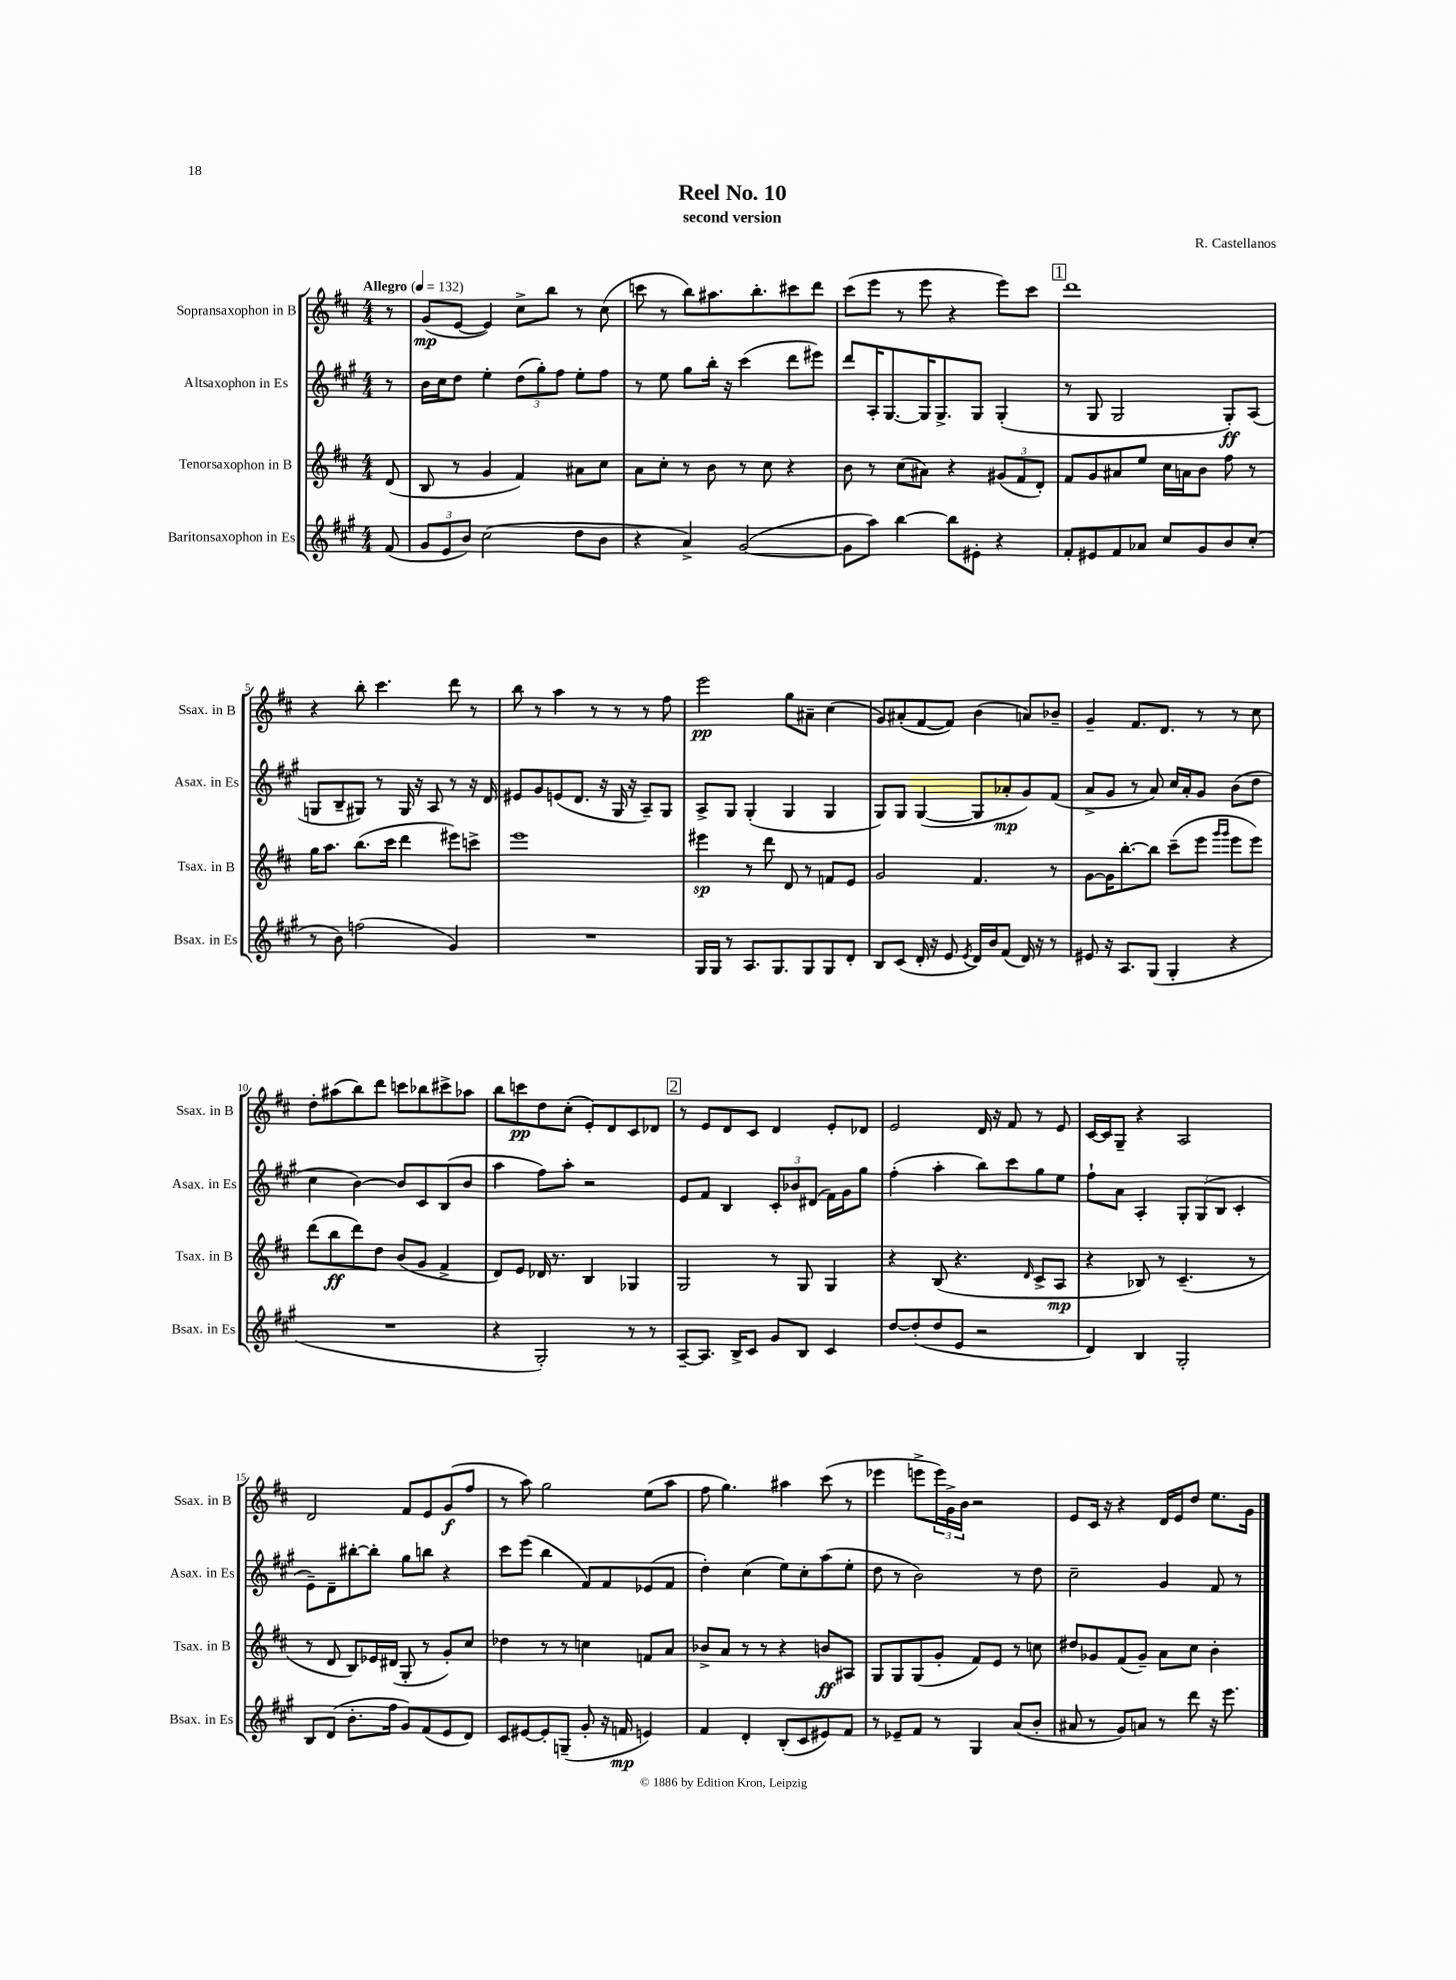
\header { title = "Reel No. 10" composer = "R. Castellanos" subtitle = "second version" }
<<
\new StaffGroup <<
\new Staff = "s0" \with { instrumentName = "Sopransaxophon in B" shortInstrumentName = "Ssax. in B" } {
    \clef treble \key d \major \numericTimeSignature \time 4/4 \partial 8 \tempo "Allegro" 4 = 132
    r8 |
    g'8\mp( e'8~ e'4) cis''8-> b''8 r8 cis''8( |
    c'''8 r8 b''8) ais''8. b''8.-. cis'''8 d'''8 |
    cis'''8( e'''8 r8 e'''8 r4 e'''8) cis'''8 |
    \mark \markup { \box "1" } d'''1 |
    r4 b''8-. cis'''4. d'''8 r8 |
    b''8 r8 a''4 r8 r8 r8 fis''8 |
    e'''2\pp g''8 ais'8-- cis''4( |
    g'8) ais'8-.( fis'8~ fis'8) b'4( a'8) bes'8-- |
    g'4-- fis'8. d'8. r8 r8 cis''8 |
    d''8-. ais''8( b''8) d'''8 c'''8 bes''8 cis'''8-> aes''8 |
    b''8 c'''8\pp d''8 cis''8-.( e'8-.) d'8 cis'8 des'8 |
    \mark \markup { \box "2" } r8 e'8 d'8 cis'8 d'4 e'8-. des'8 |
    e'2 d'16 r16 fis'8 r8 e'8 |
    cis'16~ cis'16 g8-- r4 a2 |
    d'2 fis'8 e'8 g'8\f( fis''8 |
    r8 a''8) g''2 e''8( a''8 |
    fis''8 g''4.) ais''4 cis'''8( r8 |
    ees'''4 e'''8-> \tuplet 3/2 { e'''16) g'16-> b'16 } r2 |
    e'8 cis'16 r16 r4 d'16 e'16 d''8 e''8. g'16 \bar "|." |
}
\new Staff = "s1" \with { instrumentName = "Altsaxophon in Es" shortInstrumentName = "Asax. in Es" } {
    \clef treble \key a \major \numericTimeSignature \time 4/4 \partial 8
    r8 |
    b'16 cis''16 d''8 e''4-. \tuplet 3/2 { d''8( gis''8-.) fis''8 } e''8-. fis''8 |
    r8 e''8 gis''8 b''16-. r16 cis'''4( d'''8 eis'''8) |
    d'''8 a16-. gis8.~ gis16 gis8.-> gis8 gis4-.( |
    \mark \markup { \box "1" } r8 gis8 gis2 gis8-.\ff) a8( |
    g8 b8-- gis8) r8 gis16 r16 a8 r8 r16 d'16 |
    eis'8 gis'8 e'8( d'8. r16 gis16 r16 a8--) gis8 |
    a8-> gis8 gis4-.( gis4 gis4 |
    gis8) gis8 gis4~( gis8 aes'8-.\mp gis'8) fis'8( |
    a'8-> gis'8 r8 a'8) cis''16 a'16-. gis'8 b'8( d''8 |
    cis''4 b'4~) b'8 cis'8 b8( b'8 |
    a''4 fis''8) a''8-. r2 |
    \mark \markup { \box "2" } e'8 fis'8 b4 \tuplet 3/2 { cis'8-. bes'8 dis'8( } fis'16) gis'16 gis''8 |
    fis''4-.( a''4-. b''8) cis'''8 gis''8 e''8 |
    fis''8-! a'8 a4-. \tuplet 3/2 { gis8-. gis8( b8 } cis'4-. |
    e'8--) d'8-- bis''8~-. bis''8-. gis''8 b''8 r4 |
    cis'''8 e'''8( b''4 fis'8) fis'8 ees'8( fis'8 |
    d''4-.) cis''4( e''8) cis''8-. a''8( e''8-. |
    d''8 r8 b'2) r8 d''8 |
    cis''2-- gis'4 fis'8 r8 \bar "|." |
}
\new Staff = "s2" \with { instrumentName = "Tenorsaxophon in B" shortInstrumentName = "Tsax. in B" } {
    \clef treble \key d \major \numericTimeSignature \time 4/4 \partial 8
    d'8( |
    b8 r8 g'4 fis'4) ais'8 cis''8 |
    a'8 cis''8-. r8 b'8 r8 cis''8 r4 |
    b'8 r8 cis''8( ais'8) r4 \tuplet 3/2 { gis'8( fis'8 d'8-.) } |
    \mark \markup { \box "1" } fis'8 g'8 ais'8 e''8 cis''16 a'16 b'8 fis''8 r8 |
    g''16 a''8. b''8.( cis'''16 d'''4 eis'''8) c'''8-> |
    e'''1 |
    eis'''4\sp r8 d'''8 d'8 r8 f'8 e'8 |
    g'2 fis'4. r8 |
    g'8~ g'16 b''8.~-. b''8 cis'''8--( e'''8 \grace { g'''16 g'''16 } e'''8 e'''8) |
    d'''8( b''8\ff d'''8) d''8 b'8( g'8 fis'4-> |
    d'8) e'8 des'16 r8. b4 ges4 |
    \mark \markup { \box "2" } g2 r8 g8 g4 |
    r4 b8( r4. \grace { d'16 } cis'8-> a8\mp |
    r4 bes8) r8 cis'4.--( r8 |
    r8 d'8 b8) ees'16 dis'16( g8-. r8 g'8-.) cis''8 |
    des''4 r8 r8 c''4 f'8 a'8 |
    bes'8-> a'8 r8 r8 r4 b'8\ff ais8 |
    g8 g8 g8( g'8-. fis'8) e'8 r8 c''8 |
    dis''8 ges'8 fis'8( ges'8--) a'8 cis''8 b'4-. \bar "|." |
}
\new Staff = "s3" \with { instrumentName = "Baritonsaxophon in Es" shortInstrumentName = "Bsax. in Es" } {
    \clef treble \key a \major \numericTimeSignature \time 4/4 \partial 8
    fis'8( |
    \tuplet 3/2 { gis'8 e'8 b'8) } cis''2( d''8 b'8 |
    r4 a'4->) gis'2~( |
    gis'8 a''8) b''4~ b''8 eis'8-. r4 |
    \mark \markup { \box "1" } fis'8-. eis'8 fis'8 aes'8 cis''8 gis'8 b'8 cis''8-.( |
    r8 b'8) f''2( gis'4) |
    R1 |
    gis16 gis16 r8 a8. gis8. gis8 gis8 d'8-. |
    b8 cis'8( d'16-. r16 e'8 \acciaccatura { e'8 } d'16) b'16 fis'8( d'16) r16 r8 |
    eis'8 r16 a8. gis8( gis4-. r4 |
    R1 |
    r4 gis2-.) r8 r8 |
    \mark \markup { \box "2" } a8~-- a8. b16-> cis'8 gis'8 b8 cis'4 |
    d''8~ d''8-.( d''8 e'8 r2 |
    d'4) b4 gis2-. |
    b8 d'8( b'8.-. fis''16 gis'8) fis'8( e'8 d'8) |
    cis'8 eis'8~ eis'8-. g8--( gis'8-. r16 f'16\mp e'4) |
    fis'4 d'4-. b8-.( cis'8 eis'8) fis'8 |
    r8 ees'8-- fis'8 r8 gis4 a'8( b'8-. |
    ais'8 r8 gis'8) a'8 r8 d'''8 r16 e'''8. \bar "|." |
}
>>
>>
